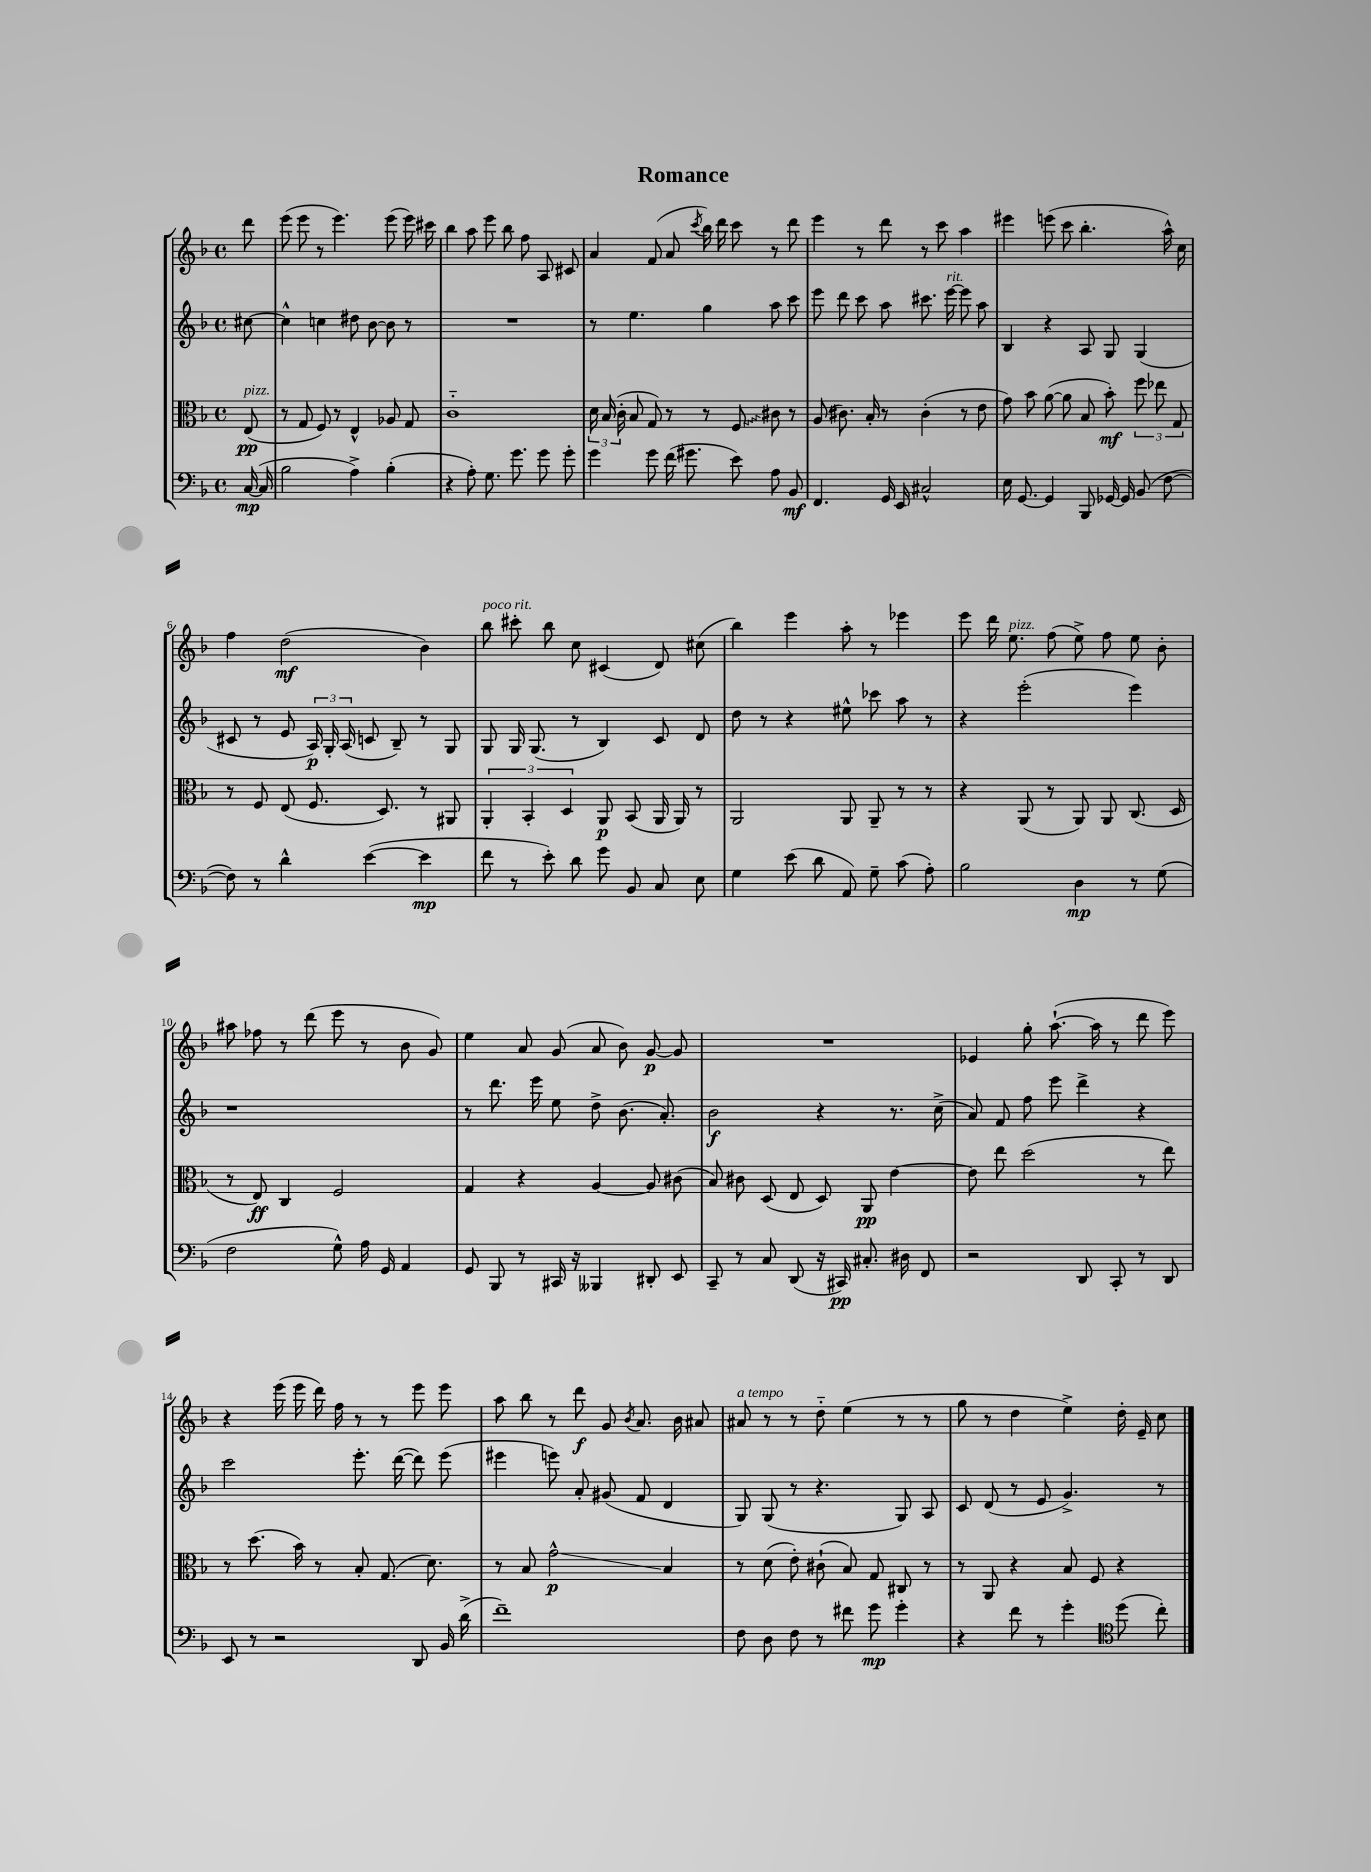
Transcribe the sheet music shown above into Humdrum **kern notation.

**kern	**kern	**kern	**kern
*staff4	*staff3	*staff2	*staff1
*clefF4	*clefC3	*clefG2	*clefG2
*k[b-]	*k[b-]	*k[b-]	*k[b-]
*M4/4	*M4/4	*M4/4	*M4/4
*met(c)	*met(c)	*met(c)	*met(c)
([16C/	(8E/	[8cc#\	8ddd\
16C/]	.	.	.
=	=	=	=
2B-\	8r	4cc#^^\]	(8eee\
.	8G/	.	8eee\
.	8F/)	4cc\	8r
.	8r	.	4.eee\)
4A^\)	4E^^/	8dd#\	.
.	.	[8b-\	.
(4B-'\	8A-/	8b-\]	(8eee\
.	8G/	8r	16eee\)
.	.	.	16ccc#\
=	=	=	=
4r	1c'~	1r	4bb-\
8A'\)	.	.	8aa\
8.G\	.	.	8eee\
.	.	.	8bb-\
8.g\	.	.	.
.	.	.	8ff\
8g\	.	.	8A/
8g'\	.	.	8c#/
=	=	=	=
4g\	24d\	8r	4a/
.	(24B-/	.	.
.	24c'\	.	.
.	8B-/	4.ee\	.
8g\	8G/)	.	(8f/
(16f\	8r	.	8a/
8.g#\	.	.	.
.	.	.	8qccc/
.	8r	4gg\	16bb-\)
.	.	.	16ddd\
8e\)	8F/	.	8ccc\
8A\	8c#\	8aa\	8r
8BB-/	8r	8ccc\	8ddd\
=	=	=	=
4.FF/	(8A/	8eee\	4eee\
.	8.c#\)	8ddd\	.
.	.	8ccc\	8r
.	16B-'/	.	.
16GG/	8r	8aa\	8ddd\
16EE/	.	.	.
2C#^^/	(4c#'\	8.ccc#\	8r
.	.	.	8ccc\
.	.	[16eee\	.
.	8r	8eee\]	4aa\
.	8e\	8aa\	.
=	=	=	=
16E\	8g\)	4B-/	4eee#\
[8.GG/	.	.	.
.	8b-\	.	.
4GG/]	([8a\	4r	(8eee\
.	8a\]	.	8ccc\
8BBB-/	8B-/	8A/	4.bb-'\
[16GG-/	8b-'\)	8G/	.
16GG-/]	.	.	.
(8BB-/	12ff\	(4G/	.
.	12ee-\	.	.
[8F\	.	.	16aa^^\)
.	12G/	.	.
.	.	.	16cc\
=	=	=	=
8F\])	8r	8c#/	4ff\
8r	8F/	8r	.
4d^^\	(8E/	8e/	(2dd\
.	8.F/	24A/)	.
.	.	24G'/	.
.	.	(24A/	.
([4e\	.	8c/	.
.	8.D/)	.	.
.	.	8B-~/)	.
4e\]	8r	8r	4b-\)
.	8AA#/	8G/	.
=	=	=	=
8f\	6AA'/	8G/	8bb-\
8r	.	16G/	8ccc#'\
.	6BB-'/	.	.
.	.	(8.G/	.
8e'\)	.	.	8bb-\
.	6D/	.	.
8d\	.	8r	8cc\
8g\	8AA/	4B-/)	(4c#/
8BB-/	(8BB-/	.	.
8C/	16AA/	8c/	8d/)
.	16AA/)	.	.
8E\	8r	8d/	(8cc#\
=	=	=	=
4G\	2AA/	8dd\	4bb-\)
.	.	8r	.
(8e\	.	4r	4eee\
8d\	.	.	.
8AA/)	8AA/	8ee#^^\	8aa'\
8G~\	8AA~/	8ccc-\	8r
(8c\	8r	8aa\	4eee-\
8A'\)	8r	8r	.
=	=	=	=
2B-\	4r	4r	8eee\
.	.	.	16ddd\
.	.	.	8.ee\
.	(8AA/	(2eee'\	.
.	8r	.	(8ff\
4D\	8AA/)	.	8ee^\)
.	8AA/	.	8ff\
8r	(8.C/	4eee\)	8ee\
(8G\	.	.	8b-'\
.	16D/	.	.
=	=	=	=
2F\	8r	1r	8aa#\
.	8E/)	.	8ff-\
.	4C/	.	8r
.	.	.	(8ddd\
8G^^\)	2F/	.	8eee\
16A\	.	.	8r
16GG/	.	.	.
4AA/	.	.	8b-\
.	.	.	8g/)
=	=	=	=
8GG/	4G/	8r	4ee\
8BBB-/	.	8.ddd\	.
8r	4r	.	8a/
.	.	16eee\	.
16CC#/	.	8ee\	(8g/
16r	.	.	.
4BBB--/	[4A/	8dd^\	8a/
.	.	(8.b-\	8b-\)
8DD#'/	8A/]	.	[8g/
.	.	8.a'/)	.
8EE/	(8c#\	.	8g/]
=	=	=	=
8CC~/	8B-/)	2b-\	1r
8r	8c#\	.	.
8C/	(8D/	.	.
(8DD/	8E/	.	.
16r	8D/)	4r	.
16CC#/)	.	.	.
8.C#'/	8AA/	.	.
.	[4e\	8.r	.
16D#\	.	.	.
8FF/	.	.	.
.	.	(16cc^\	.
=	=	=	=
2r	8e\]	8a/)	4e-/
.	8ee\	8f/	.
.	(2dd\	8ff\	8gg'\
.	.	8eee\	([8.aa`\
8DD/	.	4ddd^\	.
.	.	.	16aa\]
8CC'/	.	.	8r
8r	8r	4r	8ddd\
8DD/	8ee\)	.	8eee\)
=	=	=	=
8EE/	8r	2ccc\	4r
8r	(8.dd\	.	.
2r	.	.	(16eee\
.	16b-\)	.	16eee\
.	8r	.	16ddd\)
.	.	.	16ff\
.	8B-'/	8.eee'\	8r
.	(8.G/	.	8r
.	.	([16ddd\	.
8DD/	.	8ddd\])	8eee\
.	8.d\)	.	.
16BB-/	.	(8eee\	8eee\
(16d^\	.	.	.
=	=	=	=
1f~)	8r	4eee#\	8aa\
.	8B-/	.	8bb-\
.	2g^^\	8eee\)	8r
.	.	8a'/	8ddd\
.	.	(8g#/	8g/
.	.	.	8qb-/
.	.	8f/	8.a/
.	4B-/	4d/	.
.	.	.	16b-\
.	.	.	8a#/
=	=	=	=
8F\	8r	8G/)	8a#/
8D\	(8d\	(8G/	8r
8F\	8e'\)	8r	8r
8r	(8c#`\	4.r	8dd'~\
8f#\	8B-/)	.	(4ee\
8g\	8G/	.	.
4g'\	8C#/	8G/)	8r
.	8r	8A/	8r
=	=	=	=
4r	8r	8c/	8gg\
.	8AA/	(8d/	8r
8f\	4r	8r	4dd\
8r	.	8e/	.
4g'\	8B-/	4.g^/)	4ee^\)
.	8F/	.	.
*clefC4	*	*	*
(8dd\	4r	.	16dd'\
.	.	.	16e~/
8cc'\)	.	8r	8cc\
==	==	==	==
*-	*-	*-	*-
